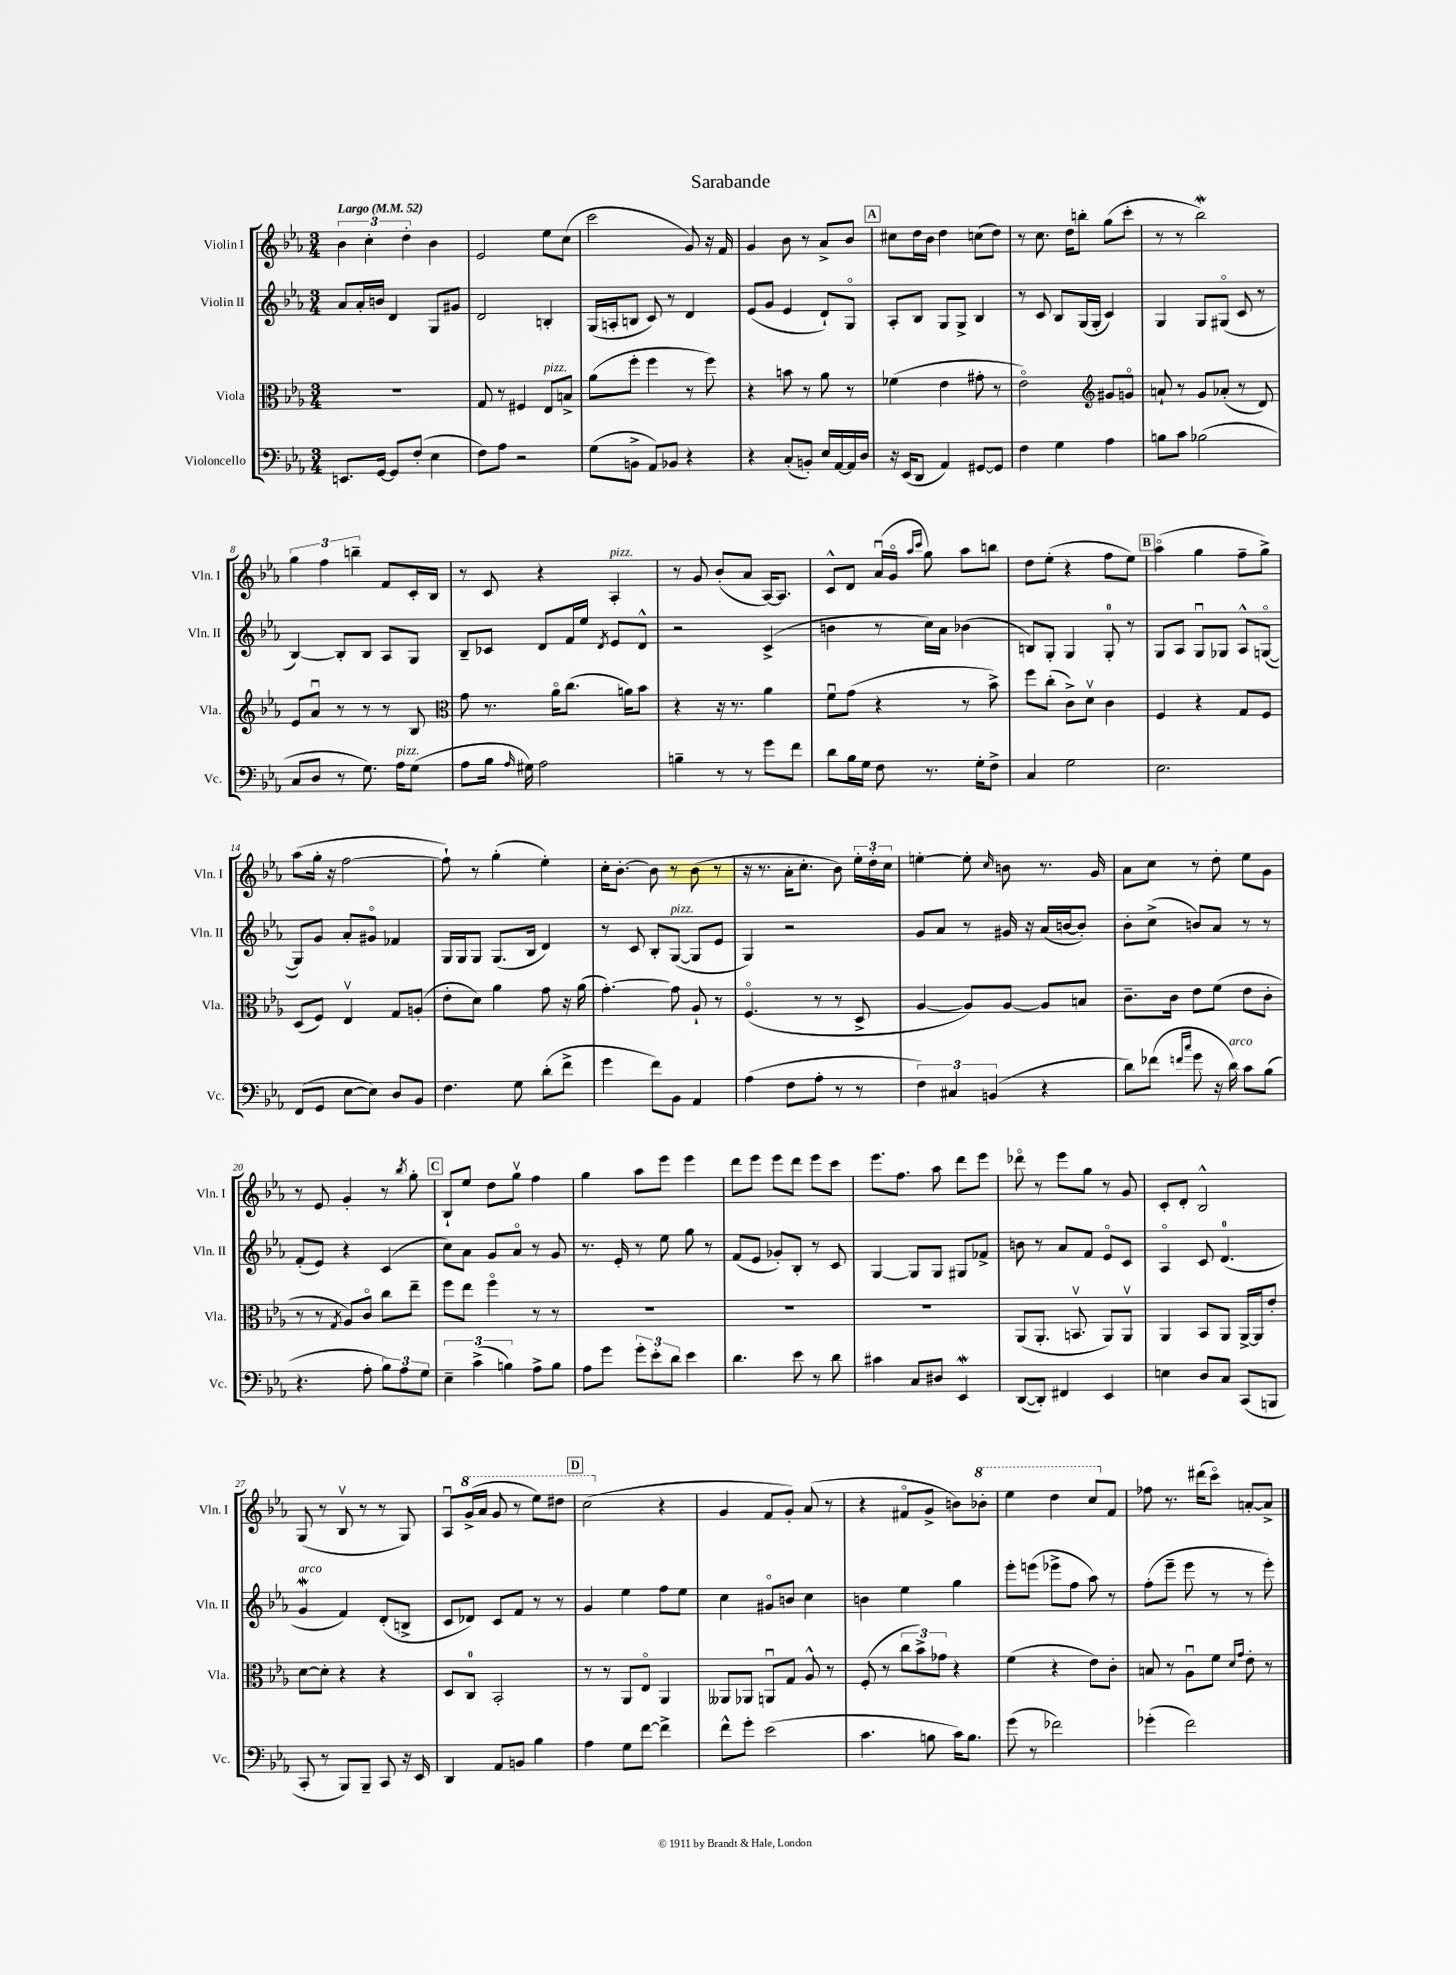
\header { title = "Sarabande" }
<<
\new StaffGroup <<
\new Staff = "s0" \with { instrumentName = "Violin I" shortInstrumentName = "Vln. I" } {
    \clef treble \key ees \major \numericTimeSignature \time 3/4 \tempo "Largo" 4 = 52
    \autoBeamOff \tuplet 3/2 { bes'4 c''4-. d''4-. } bes'4 |
    ees'2 ees''8[ c''8]( |
    c'''2 g'8) r16 f'16 |
    g'4 bes'8 r8 aes'8[-> bes'8] |
    \mark \markup { \box "A" } cis''8[ d''16 bes'16] d''4 c''8[( d''8]) |
    r8 c''8. d''16[ b''8]-. g''8[( c'''8]-. |
    r8 r8 bes''2\mordent) |
    \tuplet 3/2 { g''4 f''4 b''4-- } f'8[ c'16-. bes16] |
    r8 c'8 r4 aes4-.^\markup { \italic "pizz." } |
    r8 g'8 bes'8[-.( aes'8] aes16[~) aes8.] |
    c'8[-^ d'8] aes'16[\downbow( g'16]\flageolet \grace { aes''16[ c'''16] } g''8) aes''8[ b''8] |
    d''8[ ees''8]-.( r4 f''8[ ees''8]) |
    \mark \markup { \box "B" } aes''4\flageolet( g''4 f''8[-- g''8]->) |
    aes''8[( g''16]-. r16 f''2~ |
    f''8-!) r8 g''4-.( ees''4-.) |
    c''16[-. bes'8.]~-. bes'8 r8 bes'8( r8 |
    r16 r8. aes'16[-. c''8.]-. bes'8) \tuplet 3/2 { ees''16[-. d''16-. c''16] } |
    e''4~-. e''8-. \grace { c''16 } b'8 r8. g'16 |
    aes'8[ c''8] r8 d''8-. ees''8[ g'8] |
    r8 ees'8 g'4-. r8 \acciaccatura { bes''8 } g''8-. |
    \mark \markup { \box "C" } bes8[-! ees''8] d''8[ g''8]\upbow f''4 |
    g''4 aes''8[ ees'''8] ees'''4 |
    d'''8[ ees'''8] ees'''8[ d'''8] ees'''8[ c'''8] |
    ees'''8.[ f''8.] aes''8 d'''8[ ees'''8] |
    des'''8\flageolet r8 ees'''8[ g''8] r8 g'8 |
    c'8[-. d'8]-. bes2-^ |
    g8( r8 bes8\upbow r8 r8 g8) |
    aes8[\downbow \ottava #1 g''16->( aes''16] g''8 r8 ees'''8[) dis'''8] |
    \mark \markup { \box "D" } c'''2( \ottava #0 r4 |
    g'4 f'8[ g'8]-.) aes'8( r8 |
    r4 fis'8[\flageolet g'8]-> b'8[) \ottava #1 bes''!8]-. |
    ees'''4 d'''4 c'''8[ \ottava #0 f'8] |
    fes''8 r8. dis'''16[( c'''8]\flageolet) a'8[~-. a'8]-> \bar "|." |
}
\new Staff = "s1" \with { instrumentName = "Violin II" shortInstrumentName = "Vln. II" } {
    \clef treble \key ees \major \numericTimeSignature \time 3/4
    \autoBeamOff aes'8[ aes'16-. b'16] d'4 g8[ gis'8] |
    d'2 b4-. |
    g16[( a16-. b8] c'8) r8 d'4 |
    ees'8[( g'8] ees'4 d'8[-!) g8]\flageolet |
    \mark \markup { \box "A" } aes8[-. bes8] g8[ g8]-> bes4 |
    r8 c'8 bes8[ g16( g16]-. c'4) |
    g4 g8[ gis8]\flageolet( c'8 r8 |
    bes4~) bes8[-. bes8] aes8[ g8] |
    bes8[-- ces'8] d'8[ f'16 ees''16] \acciaccatura { d'8 } ees'8[ d'8]-^ |
    r2 c'4->( |
    b'4 r8 c''16[) aes'16] bes'4( |
    b8[) g8]-. g4 g8-0-. r8 |
    \mark \markup { \box "B" } g8[ aes8] g8[\downbow ges8] aes8[-^ g8]~\flageolet( |
    g8[) g'8] aes'8[-. gis'8]\flageolet fes'4 |
    g16[ g16 g8] g8.[( bes16] d'4) |
    r8 c'8 bes8[-. g8]~^\markup { \italic "pizz." }( g8[ ees'8] |
    g4) r2 |
    g'8[ aes'8] r8 gis'16 r16 aes'16[( b'16~ b'8]-.) |
    bes'8[-. c''8]->( b'8[) aes'8] r8 r8 |
    f'8[-.( ees'8]) r4 c'4( |
    \mark \markup { \box "C" } c''8[) aes'8] g'8[ aes'8]\flageolet r8 g'8 |
    r8. ees'16-. r8 ees''8 g''8 r8 |
    f'8[( ees'8] ges'8[-.) bes8]-. r8 c'8 |
    g4~ g8[ g8] gis8[ fes'8]-> |
    b'8 r8 aes'8[ f'8] ees'8[\flageolet c'8] |
    aes4\flageolet c'8 d'4.-0( |
    g'4\mordent^\markup { \italic "arco" } f'4) d'8[-.( b8]-> |
    c'8[ des'8]) c'8[ f'8] r8 r8 |
    \mark \markup { \box "D" } g'4 ees''4 f''8[ ees''8] |
    c''4 gis'8[\flageolet b'8] c''4 |
    b'4 ees''4 g''4 |
    ees'''8[-. e'''8]( ees'''8[-> f''8] aes''8) r8 |
    f''8[-.( ees'''8]-- ees'''8 r8 r8 ees'''8-.) \bar "|." |
}
\new Staff = "s2" \with { instrumentName = "Viola" shortInstrumentName = "Vla." } {
    \clef alto \key ees \major \numericTimeSignature \time 3/4
    \autoBeamOff R2. |
    g8 r8 fis4 ees8[^\markup { \italic "pizz." } b8]-> |
    aes'8[( f''8]-. f''4 r8 f''8) |
    r4 b'8 r8 aes'8 r8 |
    \mark \markup { \box "A" } fes'4( ees'4 gis'8-. r8 |
    ees'2\flageolet) \clef treble gis'8[ g'8]\flageolet |
    a'8-! r8 g'8[ aes'8]-.( r8 d'8) |
    ees'8[ aes'8]\downbow r8 r8 r8 bes8 |
    \clef alto g'8 r8. aes'16[\flageolet c''8.]( a'16[) bes'8] |
    r4 r16 r8. aes'4 |
    f'8[\downbow g'8]( r4 r8 bes'8->) |
    f''8[ c''8]-.( c'8[->) d'8]\upbow c'4 |
    \mark \markup { \box "B" } f4 r4 g8[ f8] |
    d8[( f8]) ees4\upbow g8[ a8]-.( |
    ees'8[-. d'8]) aes'4 g'8 r16 aes'16( |
    g'4.~-.) g'8 aes8-! r8 |
    f4.\flageolet( r8 r8 d8-> |
    aes4~ aes8[) aes8]~ aes8[ b8] |
    c'8.[-- c'16] ees'8[ f'8]( ees'8[ c'8]-. |
    r8 r8 \acciaccatura { g8 } aes8[) c'8]\flageolet c''8[ ees''8]-- |
    \mark \markup { \box "C" } f''8[ ees''8] f''4\flageolet r8 r8 |
    R2. |
    R2. |
    R2. |
    aes,8[( aes,8.]-. b,8.\upbow aes,8[) aes,8]\upbow |
    aes,4 bes,8[ aes,8] aes,16[~-> aes,16 ees'8]-. |
    d'8[~ d'8]-. r4 r4 |
    d8[ c8]-0 bes,2-. |
    \mark \markup { \box "D" } r8 r8 aes,8[ ees8]\flageolet aes,4 |
    aeses,8[ aes,8] a,8[\downbow g8] aes8-^ r8 |
    f8-.( r8 \tuplet 3/2 { c''8[ bes'8->) ges'8] } r4 |
    f'4( r4 ees'8[) c'8]-. |
    b8 r8 aes8[\downbow f'8] \grace { d'16[ g'16] } ees'8-. r8 \bar "|." |
}
\new Staff = "s3" \with { instrumentName = "Violoncello" shortInstrumentName = "Vc." } {
    \clef bass \key ees \major \numericTimeSignature \time 3/4
    \autoBeamOff e,8.[ g,16]~ g,8[ f8]-.( ees4 |
    f8[) aes8] r2 |
    g8[( b,8]-> aes,8[) bes,8] r4 |
    r4 c8[-.( b,8]-.) ees16[ aes,16~ aes,16 d16] |
    \mark \markup { \box "A" } r16 ees,16[( d,8] aes,4) gis,8[~ gis,8] |
    f4 g4 aes4 |
    b8[ c'8] bes2( |
    c8[ d8] r8 g8.) aes16[^\markup { \italic "pizz." } g8]( |
    aes8[ bes16] \grace { aes16 } gis16) aes2 |
    b4-- r8 r8 g'8[ f'8] |
    d'8[ bes16 g16] f8 r8. g16[-. f8]-> |
    c4 g2 |
    \mark \markup { \box "B" } ees2. |
    f,8[( g,8] ees8[~ ees8]) d8[ bes,8] |
    f4. g8 d'8[-.( f'8]-> |
    g'4 f'8[) bes,8] aes,4 |
    aes4( f8[ aes8]-. r8 r8 |
    \tuplet 3/2 { f4) cis4 b,4( } r4 |
    d'8[) fes'8]( \grace { f'16[ c''16] } g'8 r16 d'16^\markup { \italic "arco" }) c'8[ bes8]( |
    r4. aes8-. \tuplet 3/2 { bes8[) aes8 g8] } |
    \mark \markup { \box "C" } \tuplet 3/2 { ees4-- c'4->( b4) } aes8[-> b8] |
    aes8[ g'8] \tuplet 3/2 { g'8[-. ees'8-. d'8] } ees'4 |
    d'4. ees'8 r8 d'8 |
    cis'4 c8[ dis8] ees,4\mordent |
    d,8[~( d,8]-.) fis,4 ees,4 |
    e4 d8[ c8] c,8[( b,,8] |
    c,8-. r8 bes,,8[) bes,,8]-- c,8 r16 ees,16 |
    d,4 aes,8[ b,8] bes4 |
    \mark \markup { \box "D" } aes4 g8[ f'8]~ f'4-> |
    f'8[-^ g'8]-. ees'2( |
    c'4. b8 c'16[) b8.] |
    g'8( r8 fes'2) |
    ges'4-.( f'2) \bar "|." |
}
>>
>>
